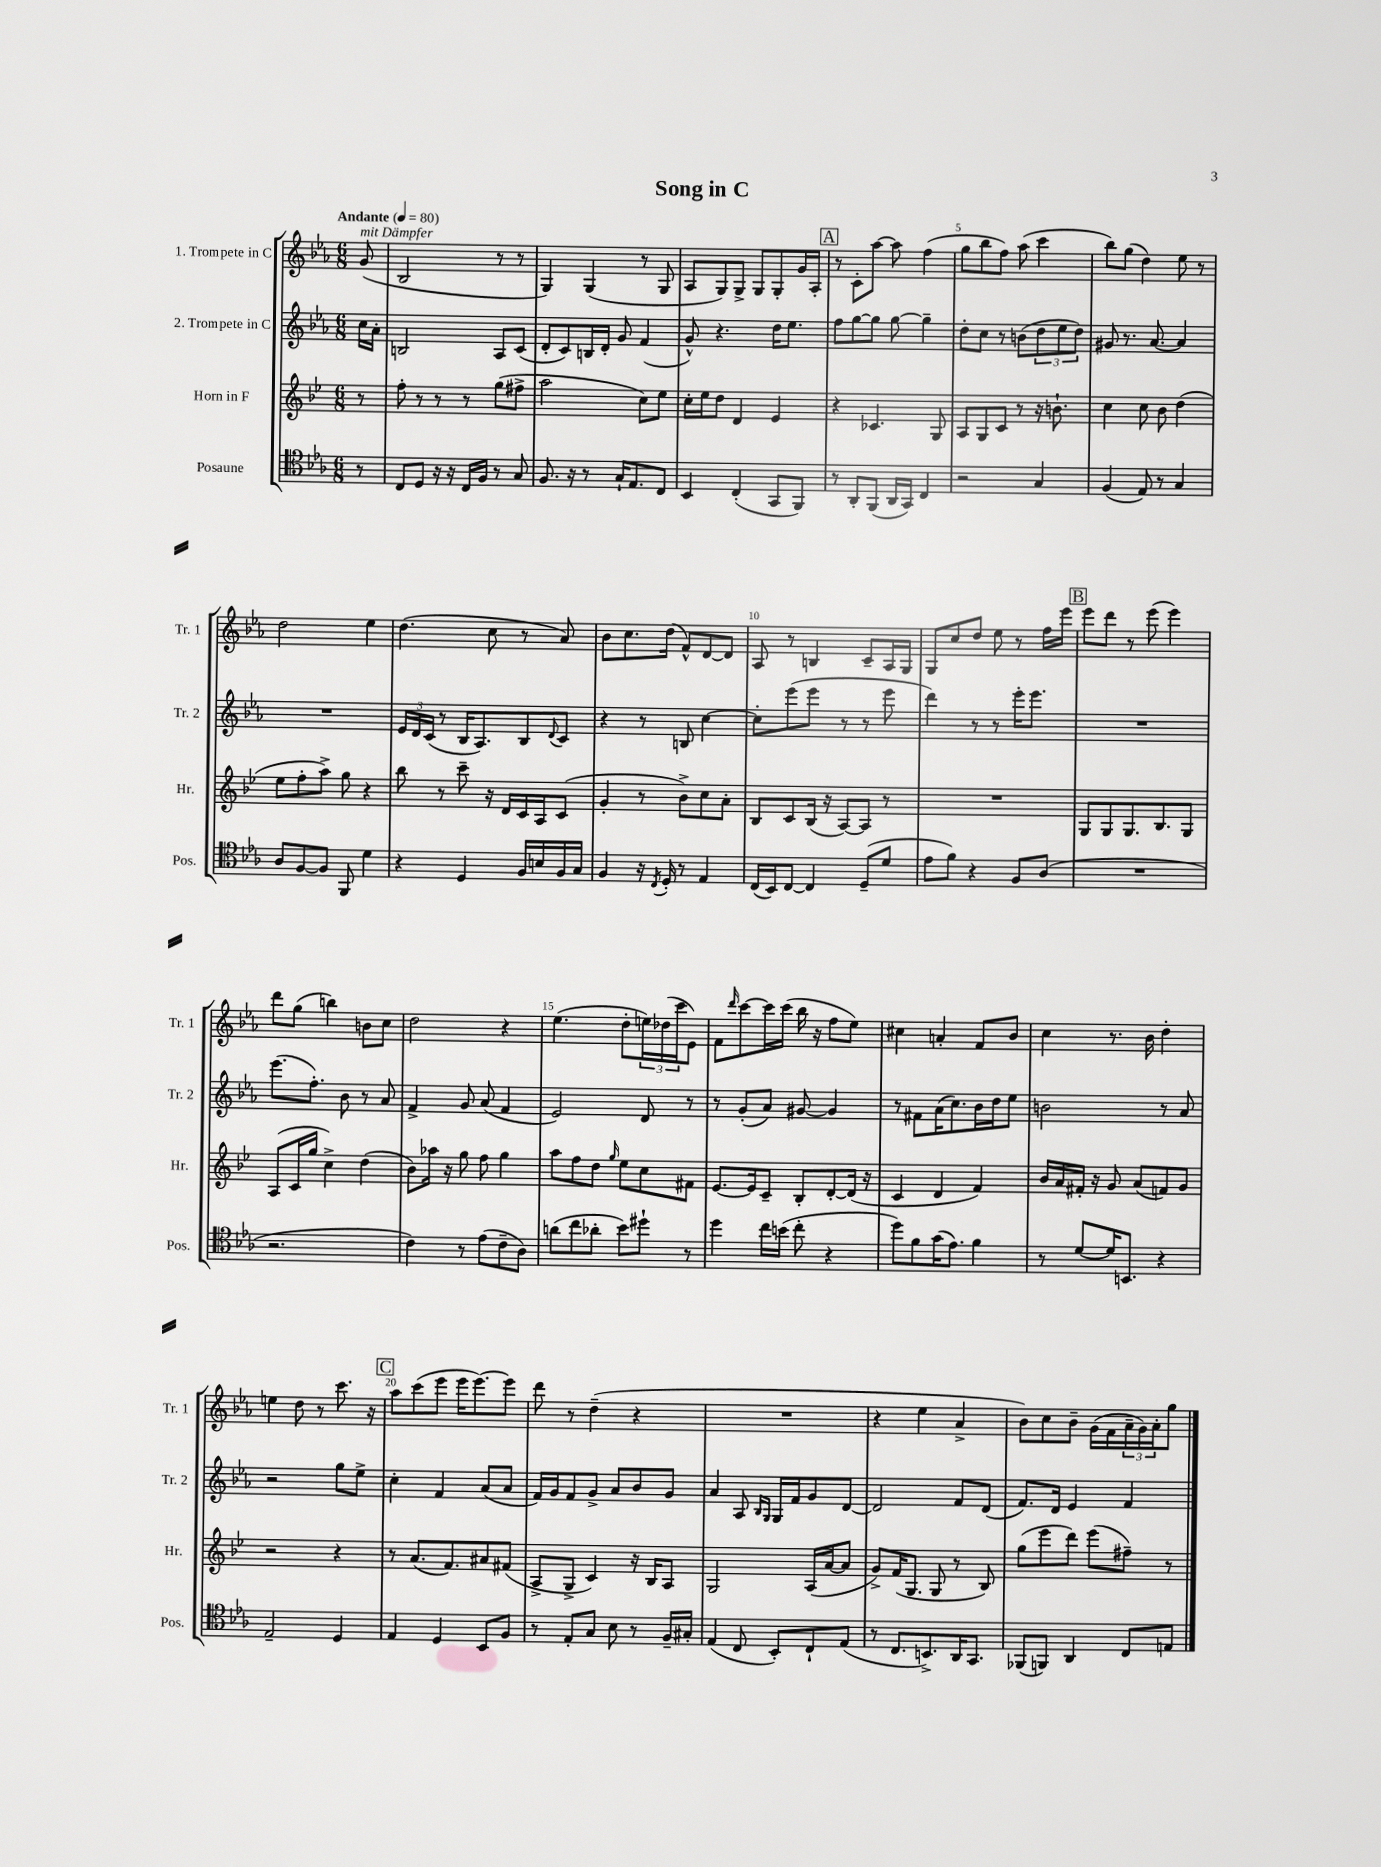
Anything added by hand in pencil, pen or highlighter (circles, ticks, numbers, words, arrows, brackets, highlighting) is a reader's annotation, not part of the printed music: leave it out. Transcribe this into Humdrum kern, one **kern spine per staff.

**kern	**kern	**kern	**kern
*part4	*part3	*part2	*part1
*staff4	*staff3	*staff2	*staff1
*I"Posaune	*I"Horn in F	*I"2. Trompete in C	*I"1. Trompete in C
*I'Pos.	*I'Hr.	*I'Tr. 2	*I'Tr. 1
*clefC4	*clefG2	*clefG2	*clefG2
*k[b-e-a-]	*k[b-e-]	*k[b-e-a-]	*k[b-e-a-]
*M6/8	*M6/8	*M6/8	*M6/8
*MM80	*MM80	*MM80	*MM80
=	=	=	=
!	!	!	!LO:TX:a:B:t=Andante
!	!	!	!LO:TX:a:i:t=mit Dämpfer
8r	8r	16cc\LL	(8g/
.	.	16a-'\JJ	.
=1	=1	=1	=1
8C/L	8ff'\	2Bn/	2B-/
8D/J	8r	.	.
16r	8r	.	.
16r	.	.	.
16C/LL	8r	.	.
16F/JJ	.	.	.
8r	(8gg\L	8A-/L	8r
8G/	8ff#X^\J	(8c/J	8r
=2	=2	=2	=2
8.F/	2aa\	8d'/L	4G/)
.	.	8c/)	.
16r	.	.	.
8r	.	16Bn/L	(4G/
.	.	16d'/JJ	.
16G`/KL	.	8g/	.
8.E-/	.	.	.
.	8cc\L)	(4f/	8r
8C/J	8ee-\J	.	8G/
=3	=3	=3	=3
4BB-/	16cc'\LL	8g^^/)	8A-/L
.	16ee-\J	.	.
.	8dd\J	4.r	8G/)
(4C'/	4d/	.	8G^/J
.	.	.	8G/L
8GG/L	4e-/	16dd\KL	8G'/
.	.	8.ee-\J	.
8FF/J)	.	.	16g/L
.	.	.	16A-'/JJ
!!LO:REH:place=s1:t=A
=4	=4	=4	=4
8r	4r	8ff\L	8r
8AA-'/L	.	[8gg\	8c'\L
(8FF/J	4.c-X/	8gg\J]	[8aa-\J
16AA-/LL	.	[8gg\	8aa-\]
16GG/JJ)	.	.	.
4C/	.	4gg~\]	(4ff\
.	8G/	.	.
=5	=5	=5	=5
2r	8A/L	8dd'\L	8gg\L
.	8G/	8cc\J	8bb-\
.	8c/J	8r	8ff\J)
.	8r	(8bn\L	(8aa-\
4G/	16r	12dd\	4ccc\
.	8.bn`\	.	.
.	.	12ee-\	.
.	.	12dd\J)	.
=6	=6	=6	=6
(4F/	4cc\	8g#X/	8bb-\L)
.	.	8.r	(8gg\J
8E-/)	8cc\	.	4dd\)
.	.	[8.a-/	.
8r	8b-\	.	.
4G/	(4dd\	4a-/]	8ee-\
.	.	.	8r
!!LO:LB:g=z
=7	=7	=7	=7
8A-/L	8ee-\L	2.r	2dd\
[8F/	8ff'\	.	.
8F/J]	8aa^\J)	.	.
8FF/	8gg\	.	.
4d\	4r	.	4ee-\
=8	=8	=8	=8
4r	8bb-\	24e-/LL	(4.dd\
.	.	24d/	.
.	.	(24c/JJ	.
.	8r	8r	.
4D/	8ccc~\	16B-/KL	.
.	.	8.A-/)	.
.	16r	.	8cc\
.	16d/LL	.	.
16F/LL	16c/	8B-/	8r
16Bn/	16A/J	.	.
.	.	8qqd/	.
16F/	(8c/J	8c/J	8a-/)
16G/JJ	.	.	.
=9	=9	=9	=9
4F/	4g'/	4r	8b-\L
.	.	.	8.cc\
16r	8r	8r	.
8qC/	.	.	.
16D'/	.	.	(16dd\Jk
8r	8b-^\L)	8Bn/	8f^^/L)
4E-/	8cc\	[4cc\	[8d/
.	8a'\J	.	8d/J]
=10	=10	=10	=10
(16C/LL	8B-/L	8cc'\L]	8A-/
16BB-/J)	.	.	.
[8C/J	8c/	(8eee-\	8r
4C/]	(16B-/Jk	8eee-\J	4Bn/
.	16r	.	.
.	[8A/L)	8r	.
(8D~/L	8A/J]	8r	8c~/L
8d/J	8r	8eee-\	16A-/L
.	.	.	16G/JJ
=11	=11	=11	=11
8e-\L	2.r	4ddd\)	8G/L
8f\J)	.	.	8cc/
4r	.	8r	8dd/J
.	.	8r	8ee-\
8F/L	.	16eee-'\KL	8r
.	.	8.eee-\J	.
(8A-/J	.	.	16ff\LL
.	.	.	16eee-\JJ
!!LO:REH:place=s1:t=B
=12	=12	=12	=12
2.r	8G/L	2.r	8eee-\L
.	8G/	.	8ddd\J
.	8.G/	.	8r
.	.	.	(8eee-\
.	8.B-/	.	.
.	.	.	4eee-\)
.	8G/J	.	.
!!LO:LB:g=z
=13	=13	=13	=13
2.r	(8A/L	(8.eee-\L	8ddd\L
.	16c/L	.	(8gg\J
.	16gg/JJ	8.ff'\J)	.
.	4cc^\)	.	4bbn\)
.	.	8b-\	.
.	(4dd\	8r	8bn\L
.	.	8a-/	8cc\J
=14	=14	=14	=14
4c\)	8b-\L)	4f^/	2dd\
.	16aa-X\Jk	.	.
.	16r	.	.
8r	8gg\	8g/	.
(8e-\L	8ff\	(8a-/	.
8c~\	4gg\	4f/	4r
8A-\J)	.	.	.
=15	=15	=15	=15
(8an\L	8aa\L	2e-/)	(4.ee-\
8cc\	8ff\	.	.
8a-X'\J	8dd\J	.	.
.	16qqgg/	.	.
8b-\L)	8ee-\L	.	8dd'\L
8dd#X`\J	8cc\	8d/	24een\L)
.	.	.	(24dd-X\
.	.	.	24ccc\J
8r	8f#X\J	8r	8e-\J)
=16	=16	=16	=16
4dd\	[8.e-/L	8r	8f\L
.	.	.	16qqddd/
.	.	(8g'/L	[8ccc\
.	16e-/k]	.	.
16cc\LL	8c~/J	8a-/J)	16ccc\L]
(16bn\JJ	.	.	(16ccc\JJ
8cc'\	8B-'/L	[8g#X/	16bb-\
.	.	.	16r
4r	[8d'/	4g#/]	8ff\L
.	(16d/Jk]	.	8ee-\J)
.	16r	.	.
=17	=17	=17	=17
8dd\L)	4c/	8r	4cc#X\
8f\	.	8f#X\L	.
(16g\K	4d/	(16a-\K	4an'/
8.e-\J)	.	8.cc\)	.
4f\	4f/)	16b-\L	8f/L
.	.	16dd\J	.
.	.	8ee-\J	8b-/J
=18	=18	=18	=18
8r	16b-/LL	2bn\	4cc\
.	16a/	.	.
[8d/L	16f#X'/JJ	.	.
.	16r	.	.
16d/K]	8g/	.	8.r
8.BBn/J	.	.	.
.	(8a/L	.	.
.	.	.	16b-\
4r	8fn/)	8r	4dd'\
.	8g/J	8a-/	.
!!LO:LB:g=z
=19	=19	=19	=19
2E-~/	2r	2r	4een\
.	.	.	8dd\
.	.	.	8r
4D/	4r	8gg\L	8.ccc\
.	.	8ee-^\J	.
.	.	.	16r
!!LO:REH:place=s1:t=C
=20	=20	=20	=20
4E-/	8r	4cc'\	8aa-\L
.	(8.a/L	.	(8ccc\
4D/	.	4f/	8eee-\J
.	8.f/)	.	.
.	.	.	16eee-\KL
.	.	.	[8.eee-\)
8BB-/L	8a#X/	(8a-/L	.
8F/J	(8f#X/J	8a-/J	8eee-\J]
=21	=21	=21	=21
8r	8A^/L	16f/LL)	8ddd\
.	.	16g/J	.
8E-'/L	8G^/J	8f/	8r
8G/J	4c/)	8g^/J	(4dd~\
8B-\	.	8a-/L	.
8r	16r	8b-/	4r
.	16B-/KL	.	.
16F~/LL	8A/J	8g/J	.
16G#X'/JJ	.	.	.
=22	=22	=22	=22
(4E-/	2G/	4a-/	2.r
8C/	.	8A-/	.
.	.	16qqB-/LL	.
.	.	16qqG/JJ	.
8BB-'/L)	.	16G/LL	.
.	.	16f/J	.
8C`/	(16A/LL	8g/	.
.	[16a/J	.	.
(8E-/J	8a/J]	[8d/J	.
=23	=23	=23	=23
8r	8g^/L)	2d/]	4r
8.C/L	(16f/K	.	.
.	8.G/J	.	.
.	.	.	4ee-\
8.BBn^/)	.	.	.
.	8G/	.	.
16AA-/K	8r	8f/L	4a-^/
8.GG/J	.	.	.
.	8B-/)	(8d/J	.
=24	=24	=24	=24
(8FF-X/L	(8gg\L	8.f/L)	8b-\L)
8FFn/J)	8eee-\	.	8cc\
.	.	16d/Jk	.
4AA-/	8ddd\J)	4e-/	8b-~\J
.	(8eee-\L	.	(16g\LL
.	.	.	16f\
8C/L	8ff#X~\J)	4f/	24a-~\
.	.	.	24g\)
.	.	.	24a-'\J
8En/J	8r	.	8gg\J
==	==	==	==
*-	*-	*-	*-
